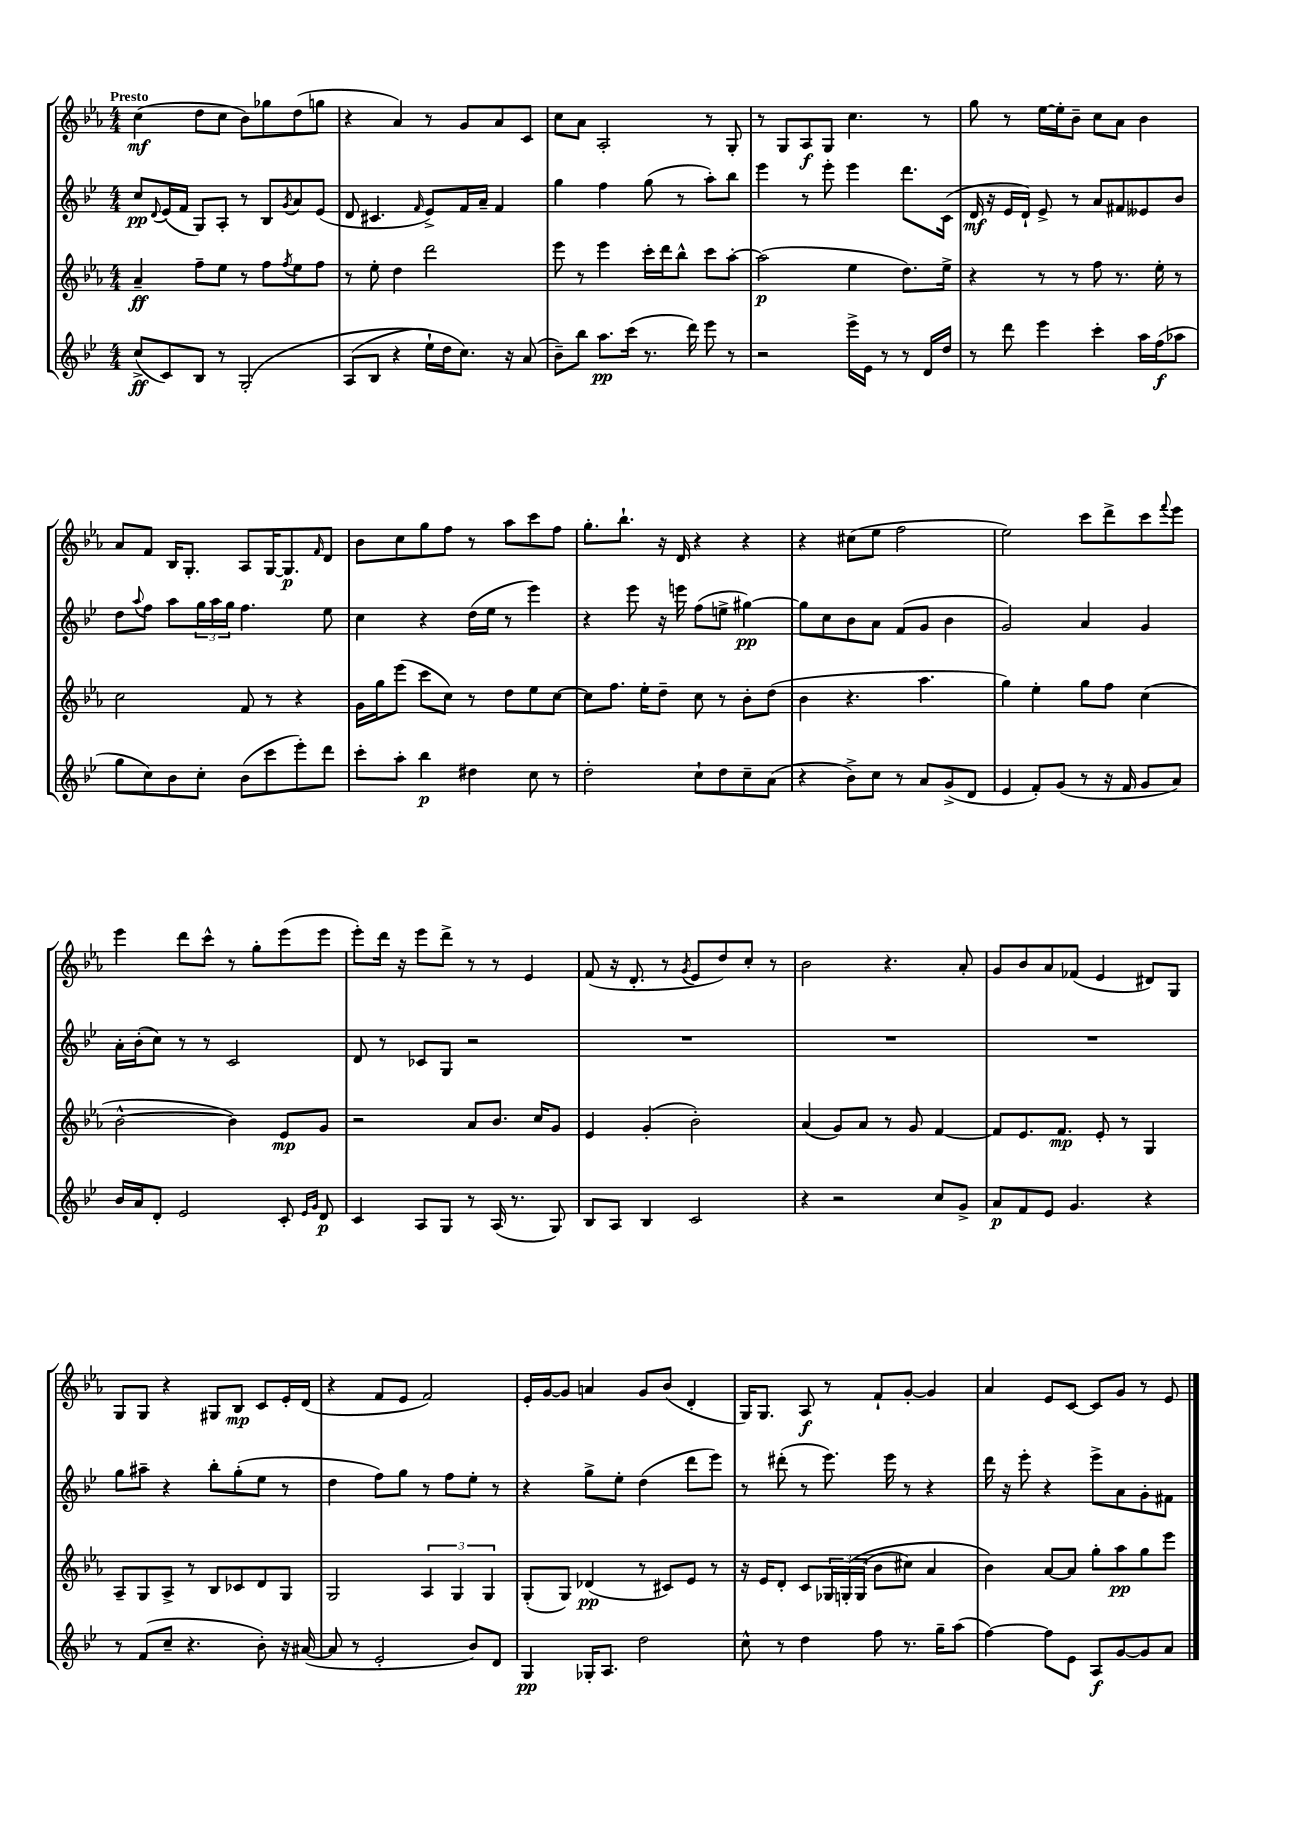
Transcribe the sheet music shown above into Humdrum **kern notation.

**kern	**dynam	**kern	**dynam	**kern	**dynam	**kern	**dynam
*part4	*part4	*part3	*part3	*part2	*part2	*part1	*part1
*staff4	*staff4	*staff3	*staff3	*staff2	*staff2	*staff1	*staff1
*clefG2	*	*clefG2	*	*clefG2	*	*clefG2	*
*k[b-e-]	*	*k[b-e-a-]	*	*k[b-e-]	*	*k[b-e-a-]	*
*M4/4	*	*M4/4	*	*M4/4	*	*M4/4	*
=1	=1	=1	=1	=1	=1	=1	=1
!	!	!	!	!	!	!LO:TX:a:B:t=Presto	!
(8cc^/L	ff	4a-~/	ff	8cc/L	pp	(4cc\	mf
.	.	.	.	8qqd/	.	.	.
8c/)	.	.	.	(16e-/L	.	.	.
.	.	.	.	16f/JJ	.	.	.
8B-/J	.	8ff~\L	.	8G/L)	.	8dd\L	.
8r	.	8ee-\J	.	8A'/J	.	8cc\J	.
(2G'/	.	8r	.	8r	.	8b-\L)	.
.	.	8ff\L	.	8B-/L	.	8gg-X\	.
.	.	8qff/	.	8qg/	.	.	.
.	.	8ee-\	.	8a/	.	(8dd\	.
.	.	8ff\J	.	(8e-/J	.	8ggn\J	.
=2	=2	=2	=2	=2	=2	=2	=2
(8A/L	.	8r	.	8d/	.	4r	.
8B-/J	.	8ee-'\	.	4.c#X/	.	.	.
4r	.	4dd\	.	.	.	4a-/)	.
.	.	.	.	16qqf/	.	.	.
16ee-`\LL)	.	2ddd\	.	8e-^/L)	.	8r	.
16dd\J	.	.	.	.	.	.	.
8.cc\J)	.	.	.	16f/L	.	8g/L	.
.	.	.	.	16a~/JJ	.	.	.
.	.	.	.	4f/	.	8a-/	.
16r	.	.	.	.	.	.	.
(8a/	.	.	.	.	.	8c/J	.
=3	=3	=3	=3	=3	=3	=3	=3
8b-~\L)	.	8eee-\	.	4gg\	.	8cc\L	.
8bb-\J	.	8r	.	.	.	8a-\J	.
8.aa\L	pp	4eee-\	.	4ff\	.	2A-'/	.
(16ccc\Jk	.	.	.	.	.	.	.
8.r	.	16ccc'\LL	.	(8gg\	.	.	.
.	.	16ddd\J	.	.	.	.	.
.	.	8bb-^^\J	.	8r	.	.	.
16ddd\)	.	.	.	.	.	.	.
8eee-\	.	8ccc\L	.	8aa'\L)	.	8r	.
8r	.	[8aa-'\J	.	8bb-\J	.	8G'/	.
=4	=4	=4	=4	=4	=4	=4	=4
2r	.	(2aa-\]	p	4eee-\	.	8r	.
.	.	.	.	.	.	8G/L	.
.	.	.	.	8r	.	8A-/	f
.	.	.	.	8eee-'\	.	8G/J	.
16eee-^\LL	.	4ee-\	.	4eee-\	.	4.cc\	.
16e-\JJ	.	.	.	.	.	.	.
8r	.	.	.	.	.	.	.
8r	.	8.dd\L)	.	8.ddd\L	.	.	.
16d/LL	.	.	.	.	.	8r	.
16dd/JJ	.	16ee-^\Jk	.	(16c\Jk	.	.	.
=5	=5	=5	=5	=5	=5	=5	=5
8r	.	4r	.	16d/	mf	8gg\	.
.	.	.	.	16r	.	.	.
8ddd\	.	.	.	16e-/LL	.	8r	.
.	.	.	.	16d`/JJ)	.	.	.
4eee-\	.	8r	.	8e-^/	.	[16ee-\LL	.
.	.	.	.	.	.	16ee-'\J]	.
.	.	8r	.	8r	.	8b-~\J	.
4ccc'\	.	8ff\	.	8a/L	.	8cc\L	.
.	.	8.r	.	8f#X/	.	8a-\J	.
16aa\LL	.	.	.	8e--X/	.	4b-\	.
(16ff\J	f	16ee-'\	.	.	.	.	.
8aa-X\J	.	8r	.	8b-/J	.	.	.
!!LO:LB:g=z
=6	=6	=6	=6	=6	=6	=6	=6
8gg\L	.	2cc\	.	8dd\L	.	8a-/L	.
.	.	.	.	8qqaa/	.	.	.
8cc\)	.	.	.	8ff\J	.	8f/J	.
8b-\	.	.	.	8aa\L	.	16B-/KL	.
.	.	.	.	.	.	8.G'/J	.
8cc'\J	.	.	.	24gg\L	.	.	.
.	.	.	.	24aa\	.	.	.
.	.	.	.	24gg\JJ	.	.	.
(8b-\L	.	8f/	.	4.ff\	.	8A-/L	.
8ccc\	.	8r	.	.	.	[16G/K	.
.	.	.	.	.	.	8.G/]	p
8eee-'\)	.	4r	.	.	.	.	.
.	.	.	.	.	.	16qqf/	.
8ddd\J	.	.	.	8ee-\	.	8d/J	.
=7	=7	=7	=7	=7	=7	=7	=7
8ccc'\L	.	16g\LL	.	4cc\	.	8b-\L	.
.	.	16gg\J	.	.	.	.	.
8aa'\J	.	(8eee-\J	.	.	.	8cc\	.
4bb-\	p	8ccc\L	.	4r	.	8gg\	.
.	.	8cc\J)	.	.	.	8ff\J	.
4dd#X\	.	8r	.	(16dd\LL	.	8r	.
.	.	.	.	16ee-\JJ	.	.	.
.	.	8dd\L	.	8r	.	8aa-\L	.
8cc\	.	8ee-\	.	4eee-\)	.	8ccc\	.
8r	.	[8cc\J	.	.	.	8ff\J	.
=8	=8	=8	=8	=8	=8	=8	=8
2dd'\	.	8cc\L]	.	4r	.	8.gg'\L	.
.	.	8.ff\J	.	.	.	.	.
.	.	.	.	.	.	8.bb-`\J	.
.	.	.	.	8eee-\	.	.	.
.	.	16ee-'\KL	.	.	.	.	.
.	.	8dd~\J	.	16r	.	16r	.
.	.	.	.	16eeen\	.	16d/	.
8cc`\L	.	8cc\	.	(8ff\L	.	4r	.
8dd\	.	8r	.	8een^\J	.	.	.
8cc~\	.	8b-'\L	.	[4gg#X\)	pp	4r	.
(8a\J	.	(8dd\J	.	.	.	.	.
=9	=9	=9	=9	=9	=9	=9	=9
4r	.	4b-\	.	8gg#\L]	.	4r	.
.	.	.	.	8cc\	.	.	.
8b-^\L)	.	4.r	.	8b-\	.	(8cc#X\L	.
8cc\J	.	.	.	8a\J	.	8ee-\J	.
8r	.	.	.	(8f/L	.	2ff\	.
8a/L	.	4.aa-\	.	8g/J	.	.	.
(8g^/	.	.	.	4b-\	.	.	.
8d/J	.	.	.	.	.	.	.
=10	=10	=10	=10	=10	=10	=10	=10
4e-/	.	4gg\)	.	2g/)	.	2ee-\)	.
8f'/L)	.	4ee-'\	.	.	.	.	.
(8g/J	.	.	.	.	.	.	.
8r	.	8gg\L	.	4a/	.	8ccc\L	.
16r	.	8ff\J	.	.	.	8ddd^\	.
16f/	.	.	.	.	.	.	.
8g/L	.	(4cc\	.	4g/	.	8ccc\	.
.	.	.	.	.	.	8qqfff/	.
8a/J)	.	.	.	.	.	8eee-\J	.
!!LO:LB:g=z
=11	=11	=11	=11	=11	=11	=11	=11
16b-/LL	.	[2b-^^\	.	16a'\LL	.	4eee-\	.
16a/J	.	.	.	(16b-'\J	.	.	.
8d'/J	.	.	.	8cc\J)	.	.	.
2e-/	.	.	.	8r	.	8ddd\L	.
.	.	.	.	8r	.	8ccc^^\J	.
.	.	4b-\])	.	2c/	.	8r	.
.	.	.	.	.	.	8gg'\L	.
8c'/	.	8e-/L	mp	.	.	(8eee-\	.
16qqe-/LL	.	.	.	.	.	.	.
16qqg/JJ	.	.	.	.	.	.	.
8d/	p	8g/J	.	.	.	8eee-\J	.
=12	=12	=12	=12	=12	=12	=12	=12
4c/	.	2r	.	8d/	.	8eee-'\L)	.
.	.	.	.	8r	.	16ddd\Jk	.
.	.	.	.	.	.	16r	.
8A/L	.	.	.	8c-X/L	.	8eee-\L	.
8G/J	.	.	.	8G/J	.	8ddd^\J	.
8r	.	8a-/L	.	2r	.	8r	.
(16A/	.	8.b-/J	.	.	.	8r	.
8.r	.	.	.	.	.	.	.
.	.	.	.	.	.	4e-/	.
.	.	16cc/KL	.	.	.	.	.
8G/)	.	8g/J	.	.	.	.	.
=13	=13	=13	=13	=13	=13	=13	=13
8B-/L	.	4e-/	.	1r	.	(8f/	.
8A/J	.	.	.	.	.	16r	.
.	.	.	.	.	.	8.d'/	.
4B-/	.	(4g'/	.	.	.	.	.
.	.	.	.	.	.	8r	.
.	.	.	.	.	.	8qg/	.
2c/	.	2b-'\)	.	.	.	8e-/L	.
.	.	.	.	.	.	8dd/)	.
.	.	.	.	.	.	8cc'/J	.
.	.	.	.	.	.	8r	.
=14	=14	=14	=14	=14	=14	=14	=14
4r	.	(4a-/	.	1r	.	2b-\	.
2r	.	8g/L)	.	.	.	.	.
.	.	8a-/J	.	.	.	.	.
.	.	8r	.	.	.	4.r	.
.	.	8g/	.	.	.	.	.
8cc/L	.	[4f/	.	.	.	.	.
8g^/J	.	.	.	.	.	8a-'/	.
=15	=15	=15	=15	=15	=15	=15	=15
8a/L	p	8f/L]	.	1r	.	8g/L	.
8f/	.	8.e-/	.	.	.	8b-/	.
8e-/J	.	.	.	.	.	8a-/	.
.	.	8.f/J	mp	.	.	.	.
4.g/	.	.	.	.	.	(8f-X/J	.
.	.	8e-'/	.	.	.	4e-/	.
.	.	8r	.	.	.	.	.
4r	.	4G/	.	.	.	8d#X/L)	.
.	.	.	.	.	.	8G/J	.
!!LO:LB:g=z
=16	=16	=16	=16	=16	=16	=16	=16
8r	.	8A-~/L	.	8gg\L	.	8G/L	.
(8f/L	.	8G/	.	8aa#X~\J	.	8G/J	.
8cc~/J	.	8A-^/J	.	4r	.	4r	.
4.r	.	8r	.	.	.	.	.
.	.	8B-/L	.	8bb-'\L	.	8G#X/L	.
.	.	8c-X/	.	(8gg'\	.	8B-/J	mp
8b-'\)	.	8d/	.	8ee-\J	.	8c/L	.
16r	.	8G/J	.	8r	.	16e-'/L	.
([16a#X/	.	.	.	.	.	(16d/JJ	.
=17	=17	=17	=17	=17	=17	=17	=17
8a#/]	.	2G/	.	4dd\	.	4r	.
8r	.	.	.	.	.	.	.
2e-'/	.	.	.	8ff\L)	.	8f/L	.
.	.	.	.	8gg\J	.	8e-/J	.
.	.	6A-/	.	8r	.	2f/)	.
.	.	.	.	8ff\L	.	.	.
.	.	6G/	.	.	.	.	.
8b-/L)	.	.	.	8ee-'\J	.	.	.
.	.	6G/	.	.	.	.	.
8d/J	.	.	.	8r	.	.	.
=18	=18	=18	=18	=18	=18	=18	=18
4G/	pp	(8G'/L	.	4r	.	16e-'/LL	.
.	.	.	.	.	.	[16g/J	.
.	.	8G/J)	.	.	.	8g/J]	.
16G-X'/KL	.	(4d-X/	pp	8gg^\L	.	4an/	.
8.A/J	.	.	.	.	.	.	.
.	.	.	.	8ee-'\J	.	.	.
2dd\	.	8r	.	(4dd\	.	8g/L	.
.	.	8c#X/L)	.	.	.	(8b-/J	.
.	.	8e-/J	.	8ddd\L	.	4d'/	.
.	.	8r	.	8eee-\J)	.	.	.
=19	=19	=19	=19	=19	=19	=19	=19
8cc^^\	.	16r	.	8r	.	16G/KL)	.
.	.	16e-/KL	.	.	.	8.G/J	.
8r	.	8d'/J	.	(8ddd#X'\	.	.	.
4dd\	.	8c/L	.	8r	.	8A-/	f
.	.	24G-X/L	.	8.eee-\)	.	8r	.
.	.	(24Gn'/	.	.	.	.	.
.	.	(24G/JJ	.	.	.	.	.
8ff\	.	8b-\L	.	.	.	8f`/L	.
.	.	.	.	16eee-\	.	.	.
8.r	.	8cc#X\J)	.	8r	.	[8g'/J	.
.	.	4a-/	.	4r	.	4g/]	.
16gg~\KL	.	.	.	.	.	.	.
(8aa\J	.	.	.	.	.	.	.
=20	=20	=20	=20	=20	=20	=20	=20
[4ff\)	.	4b-\)	.	16ddd\	.	4a-/	.
.	.	.	.	16r	.	.	.
.	.	.	.	8eee-'\	.	.	.
8ff\L]	.	[8a-/L	.	4r	.	8e-/L	.
8e-\J	.	8a-/J]	.	.	.	[8c/J	.
8A/L	f	8gg'\L	.	8eee-^\L	.	8c/L]	.
[8g/	.	8aa-\	pp	8a\	.	8g/J	.
8g/]	.	8gg\	.	8g'\	.	8r	.
8a/J	.	8eee-\J	.	8f#X\J	.	8e-/	.
==	==	==	==	==	==	==	==
*-	*-	*-	*-	*-	*-	*-	*-
